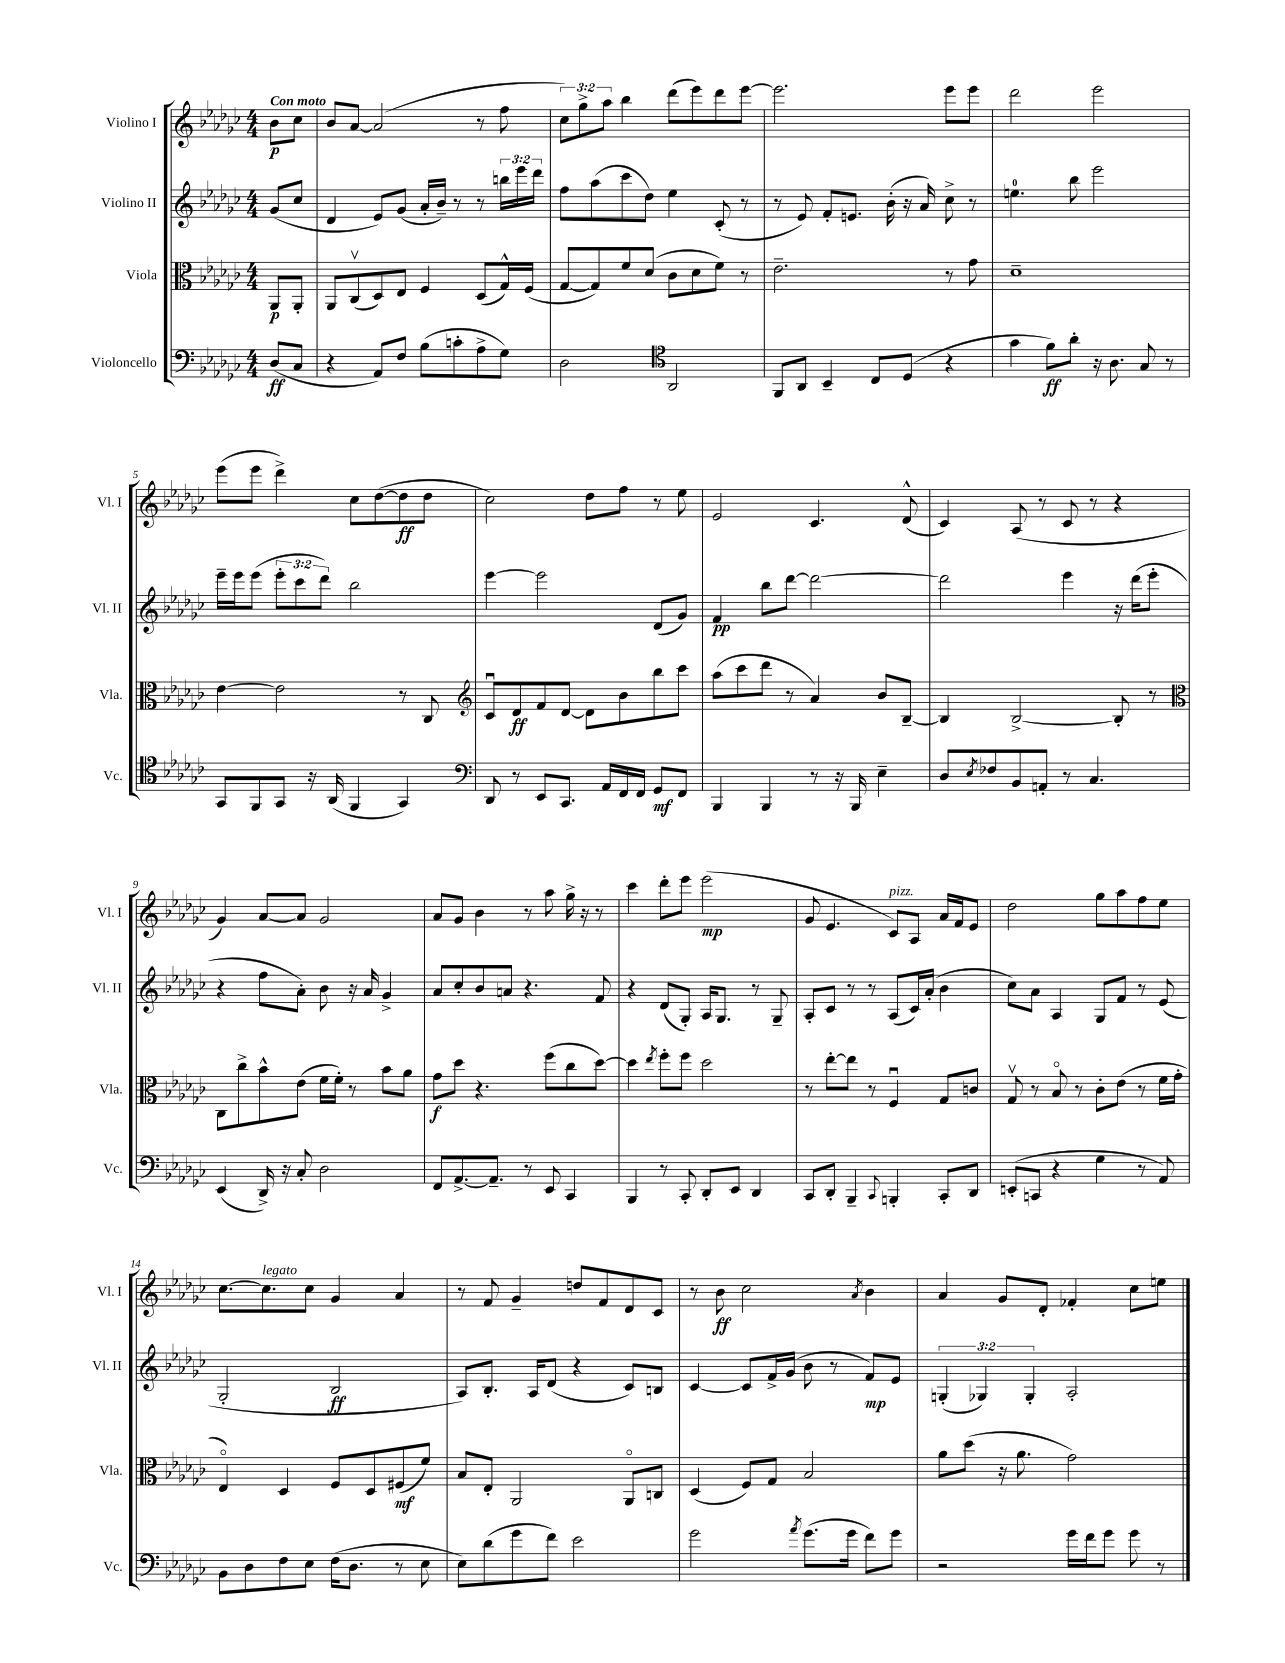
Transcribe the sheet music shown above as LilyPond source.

<<
\new StaffGroup <<
\new Staff = "s0" \with { instrumentName = "Violino I" shortInstrumentName = "Vl. I" } {
    \clef treble \key ges \major \numericTimeSignature \time 4/4 \override Staff.TupletNumber.text = #tuplet-number::calc-fraction-text \partial 4 \tempo "Con moto"
    bes'8\p ces''8 |
    bes'8 aes'8~ aes'2( r8 f''8 |
    \tuplet 3/2 { ces''8) ges''8-> aes''8 } bes''4 des'''8( ees'''8) des'''8 ees'''8~ |
    ees'''2. ees'''8 ees'''8 |
    des'''2 ees'''2 |
    ees'''8( ees'''8 des'''4->) ces''8 des''8~( des''8\ff des''8 |
    ces''2) des''8 f''8 r8 ees''8 |
    ees'2 ces'4. des'8-^( |
    ces'4) aes8( r8 ces'8 r8 r4 |
    ges'4) aes'8~ aes'8 ges'2 |
    aes'8 ges'8 bes'4 r8 aes''8 ges''16-> r16 r8 |
    ces'''4 des'''8-. ees'''8 ees'''2\mp( |
    ges'8 ees'4. ces'8^\markup { \italic "pizz." }) aes8 aes'16 f'16 ees'8 |
    des''2 ges''8 aes''8 f''8 ees''8 |
    ces''8.~ ces''8.^\markup { \italic "legato" } ces''8 ges'4 aes'4 |
    r8 f'8 ges'4-- d''8 f'8 des'8 ces'8 |
    r8 bes'8\ff ces''2 \acciaccatura { aes'8 } bes'4 |
    aes'4 ges'8 des'8-. fes'4-. ces''8 e''8 \bar "|." |
}
\new Staff = "s1" \with { instrumentName = "Violino II" shortInstrumentName = "Vl. II" } {
    \clef treble \key ges \major \numericTimeSignature \time 4/4 \override Staff.TupletNumber.text = #tuplet-number::calc-fraction-text \partial 4
    ges'8( ces''8 |
    des'4 ees'8) ges'8( aes'16-. bes'16--) r8 r8 \tuplet 3/2 { b''16 ees'''16 des'''16 } |
    f''8 aes''8( ces'''8 des''8) ees''4 ces'8-.( r8 |
    r8 ees'8) f'8-. e'8. bes'16-.( r16 aes'16) ces''8-> r8 |
    e''4.-0 bes''8 ees'''2 |
    ees'''16-- ees'''16 ees'''8( \tuplet 3/2 { ees'''8-. ces'''8 des'''8) } bes''2 |
    ees'''4~ ees'''2 des'8( ges'8) |
    f'4\pp bes''8 des'''8~ des'''2~ |
    des'''2 ees'''4 r16 des'''16( ees'''8-. |
    r4 f''8 aes'8-.) bes'8 r16 aes'16 ges'4-> |
    aes'8 ces''8-. bes'8 a'8 r4. f'8 |
    r4 des'8( ges8-.) aes16 ges8. r8 ges8-- |
    aes8-. ces'8 r8 r8 aes8( ces'16) aes'16-.( bes'4 |
    ces''8) aes'8 aes4 ges8 f'8 r8 ees'8( |
    ges2-. bes2\ff |
    aes8) bes8.-. aes16 des'8( r4 ces'8) b8 |
    ces'4~ ces'8 f'16-> ges'16( bes'8 r8 f'8\mp) ees'8 |
    \tuplet 3/2 { g4-.( ges4) ges4-. } aes2-. \bar "|." |
}
\new Staff = "s2" \with { instrumentName = "Viola" shortInstrumentName = "Vla." } {
    \clef alto \key ges \major \numericTimeSignature \time 4/4 \partial 4
    aes,8\p aes,8-. |
    aes,8 ces8\upbow( des8) ees8 f4 des8( ges16-^) f16( |
    ges8~ ges8) f'8 des'8( ces'8 des'8 f'8) r8 |
    ees'2.-- r8 ges'8 |
    des'1-- |
    ees'4~ ees'2 r8 ces8 |
    \clef treble ces'8\downbow des'8\ff f'8 des'8~ des'8 bes'8 bes''8 ces'''8 |
    aes''8( ces'''8 des'''8 r8 aes'4) bes'8 bes8~-- |
    bes4 bes2~-> bes8-. r8 |
    \clef alto ces8 ces''8-> bes'8-^ ees'8( f'16 f'16-.) r8 bes'8 aes'8 |
    ges'8\f des''8 r4. f''8( ces''8 des''8~) |
    des''4 \acciaccatura { ees''8 } f''8-. f''8 des''2 |
    r8 ees''8~-. ees''8 r8 f4\downbow ges8 c'8 |
    ges8\upbow r8 bes8\flageolet r8 ces'8-. ees'8( r8 f'16 ges'16-. |
    ees4\flageolet) des4 f8 des8 fis8\mf( f'8) |
    bes8 ees8-. aes,2 aes,8\flageolet c8 |
    des4( f8) ges8 bes2 |
    aes'8 des''8( r16 aes'8. ges'2) \bar "|." |
}
\new Staff = "s3" \with { instrumentName = "Violoncello" shortInstrumentName = "Vc." } {
    \clef bass \key ges \major \numericTimeSignature \time 4/4 \partial 4
    des8\ff( ces8 |
    r4 aes,8) f8 bes8( c'8-. aes8-> ges8) |
    des2 \clef tenor aes,2 |
    f,8 aes,8 bes,4-- ces8 des8( r4 |
    ges'4 f'8\ff) aes'8-. r16 aes8. ges8 r8 |
    ges,8 f,8 ges,8 r16 aes,16( f,4 ges,4) |
    \clef bass des,8 r8 ees,8 ces,8. aes,16 f,16 f,16 ges,8\mf f,8 |
    bes,,4 bes,,4 r8 r16 bes,,16 ees4-- |
    des8 \acciaccatura { ees8 } fes8 bes,8 a,8-. r8 ces4. |
    ees,4( des,16->) r16 ces8-. des2 |
    f,8 aes,8.~-> aes,8.-- r8 ees,8 ces,4 |
    bes,,4 r8 ces,8-. des,8-. ees,8 des,4 |
    ces,8 des,8-. bes,,4-- \appoggiatura { ces,8 } b,,4-. ces,8-. des,8 |
    e,8-.( c,8 r4 ges4 r8 aes,8) |
    bes,8 des8 f8 ees8 f16( des8. r8 ees8 |
    ees8) des'8( ges'8 f'8) ees'2 |
    ges'2 \acciaccatura { aes'8 } ges'8.( ges'16 f'8) ges'8 |
    r2 ges'16 f'16 ges'8 ges'8 r8 \bar "|." |
}
>>
>>
